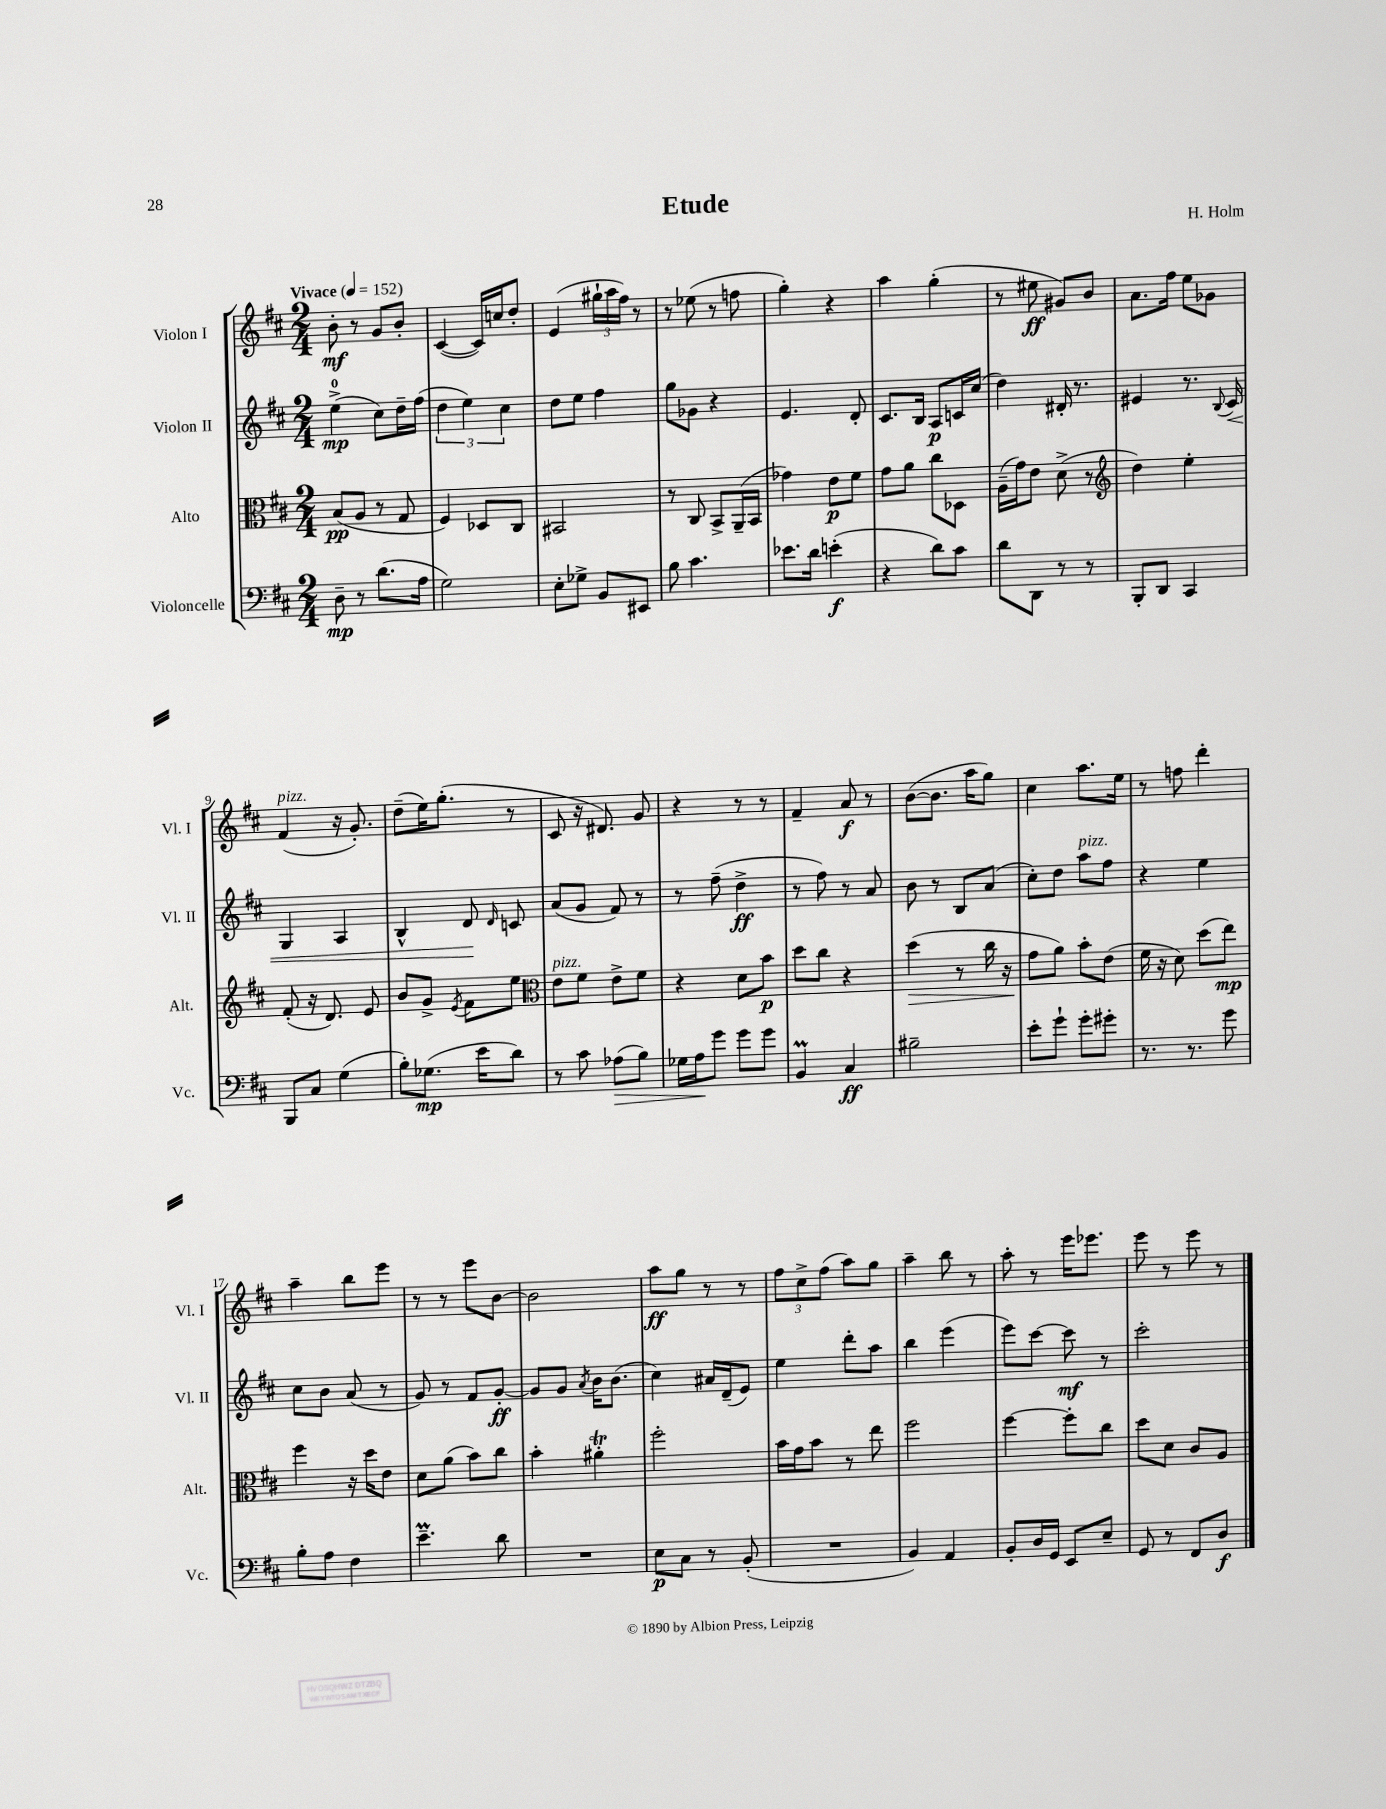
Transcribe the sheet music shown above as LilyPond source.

\header { title = "Etude" composer = "H. Holm" }
<<
\new StaffGroup <<
\new Staff = "s0" \with { instrumentName = "Violon I" shortInstrumentName = "Vl. I" } {
    \clef treble \key d \major \numericTimeSignature \time 2/4 \tempo "Vivace" 4 = 152
    \autoBeamOff b'8-.\mf r8 g'8[ b'8]-. |
    cis'4~( cis'16[) c''16 d''8]-. |
    e'4( \tuplet 3/2 { gis''16[-! a''16 fis''16]) } r8 |
    r8 ees''8( r8 f''8 |
    g''4-.) r4 |
    a''4 g''4-.( |
    r8 eis''8\ff gis'8[) b'8] |
    a'8.[ fis''16] e''8[ ges'8] |
    fis'4^\markup { \italic "pizz." }( r16 g'8.-.) |
    d''8[--( e''16) g''8.]-.( r8 |
    cis'8 r16 dis'8.) g'8 |
    r4 r8 r8 |
    fis'4-- a'8\f r8 |
    b'8[~( b'8.] a''16[ g''8]) |
    cis''4 a''8.[ e''16] |
    r8 f''8 d'''4-. |
    a''4-- b''8[ e'''8] |
    r8 r8 e'''8[ b'8]~ |
    b'2 |
    a''8[\ff g''8] r8 r8 |
    \tuplet 3/2 { fis''8[ cis''8-> fis''8]( } a''8[) g''8] |
    a''4-- b''8 r8 |
    a''8-. r8 e'''16[ ees'''8.] |
    e'''8 r8 e'''8 r8 \bar "|." |
}
\new Staff = "s1" \with { instrumentName = "Violon II" shortInstrumentName = "Vl. II" } {
    \clef treble \key d \major \numericTimeSignature \time 2/4
    \autoBeamOff e''4-0->\mp( cis''8[) d''16-- fis''16]( |
    \tuplet 3/2 { d''4 e''4) cis''4 } |
    d''8[ e''8] fis''4 |
    g''8[ ges'8] r4 |
    e'4. d'8-. |
    cis'8.[ b16] a8[\p c'16 cis''16]( |
    d''4) dis'16-. r8. |
    eis'4 r8. \appoggiatura { b8 } cis'16\< |
    g4 a4 |
    b4-^ d'8\! \grace { d'16 } c'8 |
    a'8[( g'8] fis'8) r8 |
    r8 fis''8--( d''4->\ff |
    r8 fis''8) r8 a'8 |
    b'8 r8 b8[ a'8]( |
    cis''8[-.) d''8] a''8[^\markup { \italic "pizz." } fis''8] |
    r4 e''4 |
    cis''8[ b'8] a'8( r8 |
    g'8) r8 fis'8[ g'8]~-.\ff |
    g'8[ g'8] \acciaccatura { a'8 } b'16[ b'8.]( |
    cis''4) ais'16[ d'16--( e'8]) |
    e''4 d'''8[-. a''8] |
    b''4 e'''4( |
    e'''8[) cis'''8]~ cis'''8\mf r8 |
    cis'''2-. \bar "|." |
}
\new Staff = "s2" \with { instrumentName = "Alto" shortInstrumentName = "Alt." } {
    \clef alto \key d \major \numericTimeSignature \time 2/4
    \autoBeamOff b8[\pp( a8] r8 g8 |
    fis4) des8[ cis8] |
    bis,2 |
    r8 cis8 b,8[-> a,16--( b,16] |
    ges'4) e'8[\p fis'8] |
    g'8[ a'8] cis''8[ des8] |
    a16[--( g'16) e'8] d'8->( r8 |
    \clef treble d''4) e''4-. |
    fis'8-.( r16 d'8.) e'8 |
    b'8[ g'8]-> \acciaccatura { e'8 } fis'8[ e''8] |
    \clef alto e'8[^\markup { \italic "pizz." } fis'8] e'8[-> fis'8] |
    r4 d'8[ b'8]\p |
    d''8[ cis''8] r4 |
    d''4\>( r8 cis''16 r16 |
    g'8[\! a'8]) b'8[-. e'8]( |
    fis'16 r16 d'8) d''8[( e''8]\mp) |
    fis''4 r16 d''16[ e'8] |
    d'8[ a'8]( b'8[) cis''8] |
    b'4-. ais'4-.\trill |
    fis''2-. |
    b'16[ g'16 b'8] r8 e''8 |
    fis''2 |
    fis''4~ fis''8[-. cis''8] |
    d''8[ d'8] cis'8[ a8] \bar "|." |
}
\new Staff = "s3" \with { instrumentName = "Violoncelle" shortInstrumentName = "Vc." } {
    \clef bass \key d \major \numericTimeSignature \time 2/4
    \autoBeamOff d8--\mp r8 d'8.[( a16] |
    g2) |
    e8[-. ges8]-> b,8[ eis,8] |
    b8 cis'4. |
    ees'8.[ d'16] e'4-.\f( |
    r4 d'8[) cis'8] |
    d'8[ d,8] r8 r8 |
    b,,8[-. d,8] cis,4 |
    b,,8[ cis8] g4( |
    b8[-.) ges8.]\mp( e'16[ d'8]) |
    r8 cis'8 aes8[\>( b8]) |
    ges16[ a16\! g'8] g'8[ g'8] |
    b,4\prall cis4\ff |
    bis2-- |
    e'8[-. g'8]-! g'8[-. gis'8]-. |
    r8. r8. g'8 |
    b8[-. a8] fis4 |
    e'4.--\prall d'8 |
    R2 |
    e8[\p cis8] r8 b,8-.( |
    R2 |
    b,4) a,4 |
    b,8[-. d16 g,16] e,8[ e8]-- |
    g,8 r8 fis,8[ d8]\f \bar "|." |
}
>>
>>
